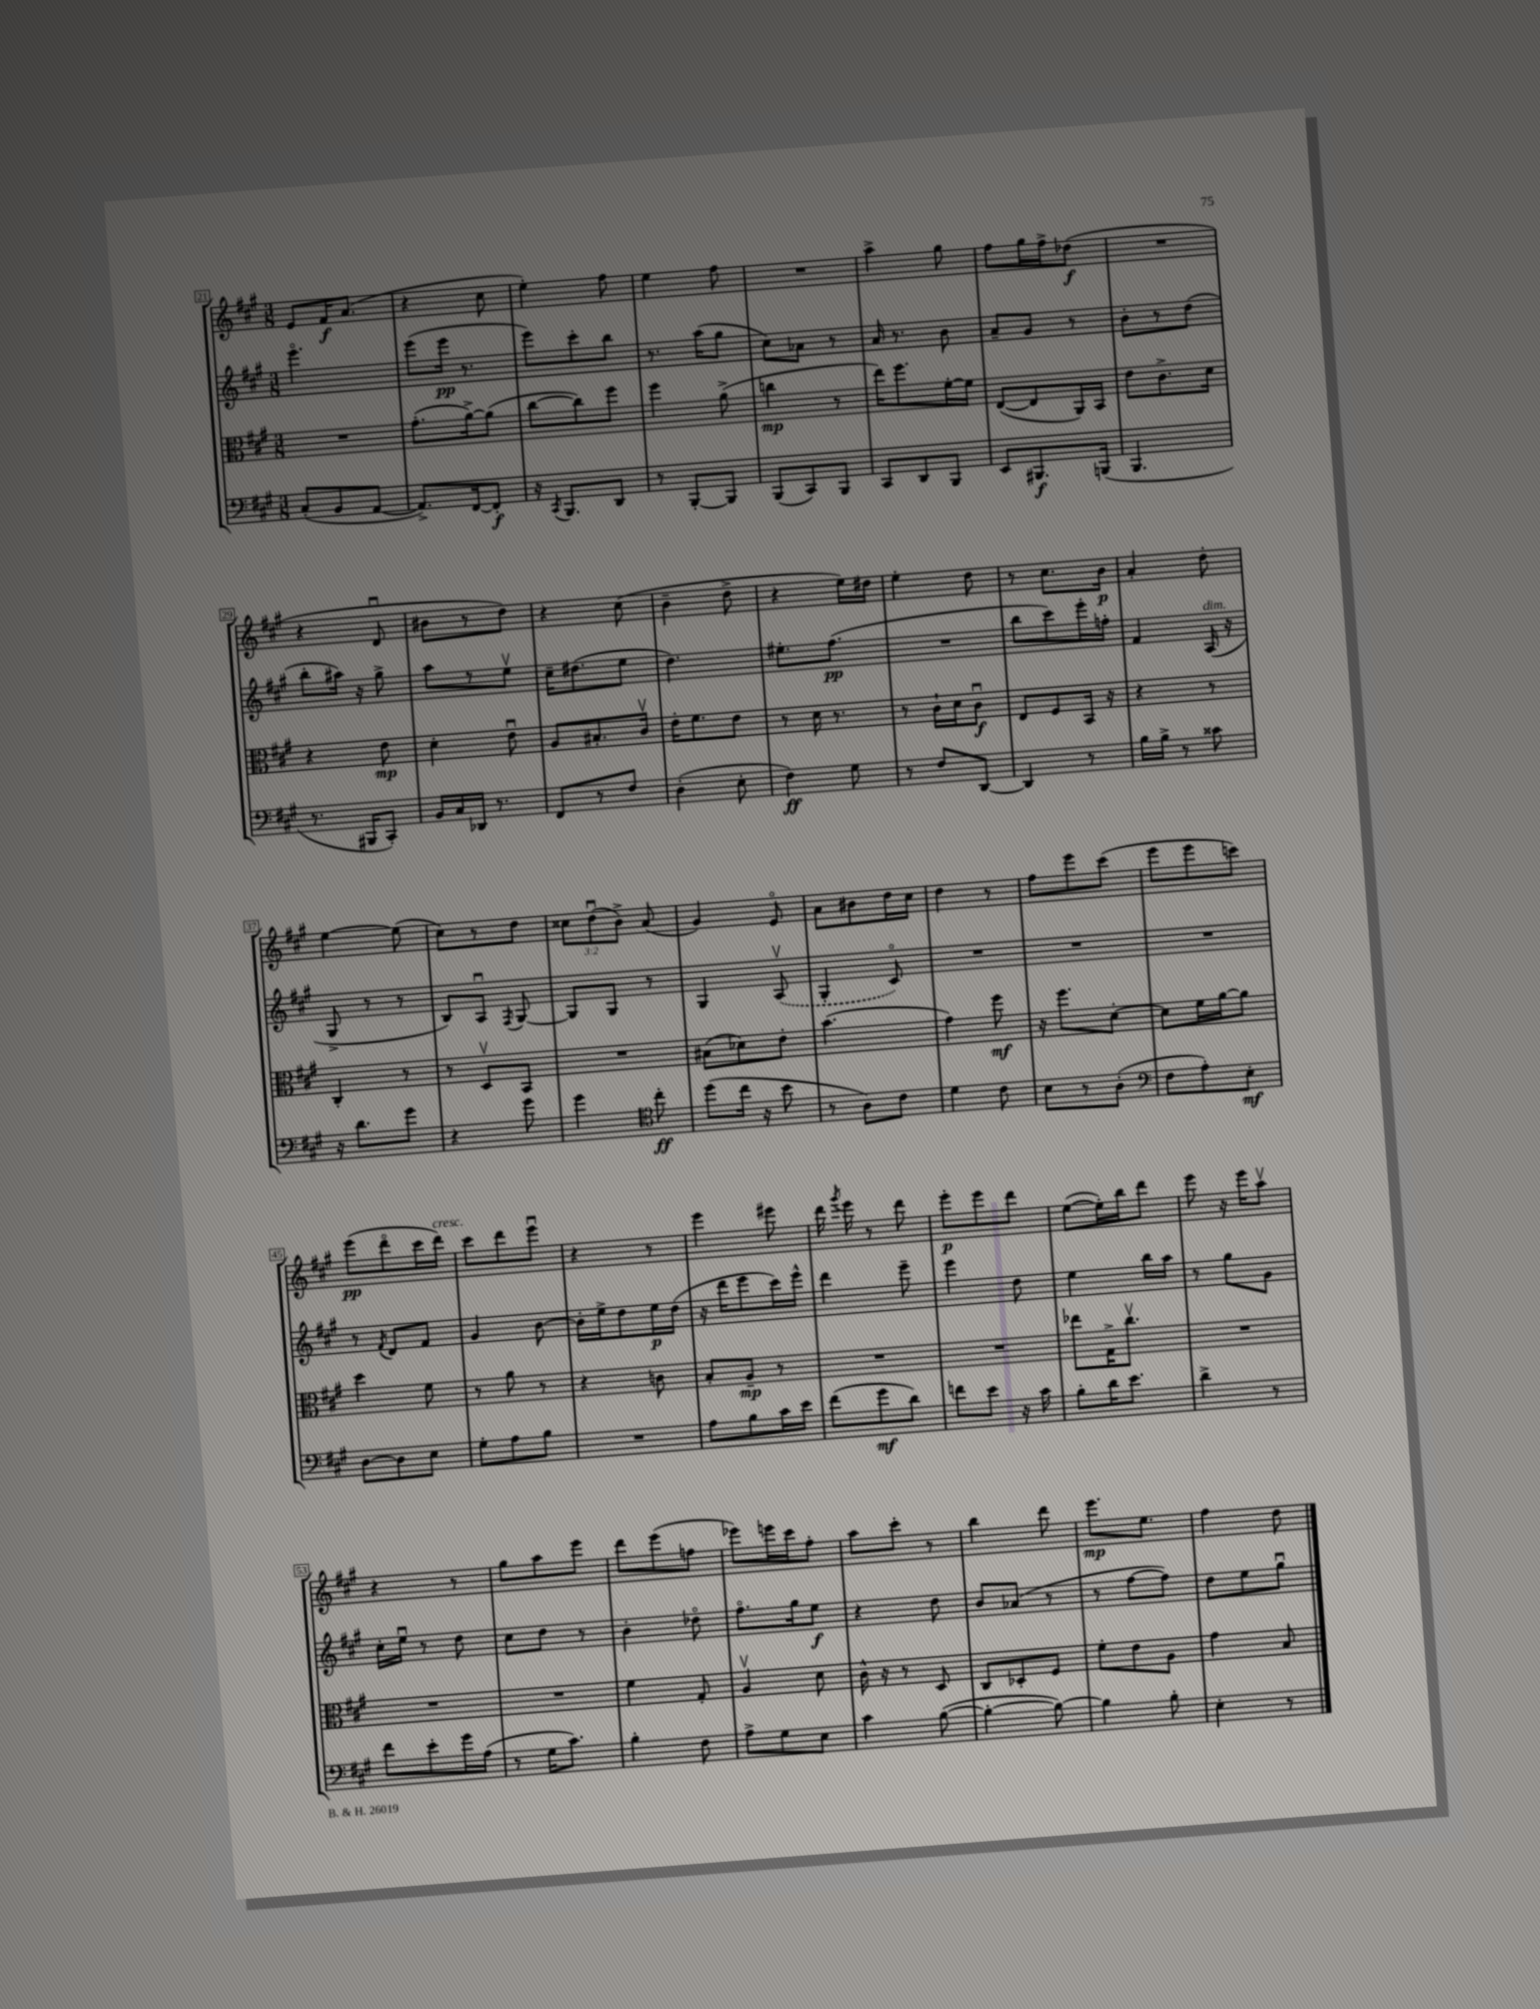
<<
\new StaffGroup <<
\new Staff = "s0" {
    \clef treble \key a \major \numericTimeSignature \time 3/8 \override Staff.TupletNumber.text = #tuplet-number::calc-fraction-text
    \autoBeamOff e'8[ fis'16\f a'8.]( |
    r4 cis''8 |
    e''4-.) fis''8 |
    e''4 fis''8 |
    R4. |
    a''4-> gis''8 |
    fis''8[ gis''16 fis''16-> des''8]\f( |
    R4. |
    r4 d'8\downbow |
    bis'8[ r8 d''8]) |
    r4 cis''8( |
    b'4-- d''8-> |
    r4 e''16[) dis''16] |
    e''4-. d''8 |
    r8 cis''8.[ b'16]\p |
    a'4-. d''8-. |
    e''4~ e''8( |
    cis''8[) r8 d''8] |
    \tuplet 3/2 { cisis''8[ d''8\downbow( b'8]->) } a'8( |
    gis'4) e'8\flageolet |
    a'8[ bis'8 d''16 cis''16] |
    d''4 r8 |
    fis''8[ e'''8 cis'''8]( |
    e'''8[ e'''8 c'''8]) |
    e'''8[\pp( d'''8\flageolet cis'''16 d'''16]^\markup { \italic "cresc." }) |
    cis'''8[ d'''8 e'''8]\downbow |
    r4 r8 |
    e'''4 eis'''8 |
    d'''16 \acciaccatura { gis'''8 } e'''16 r8 d'''8 |
    e'''8[-.\p e'''8 d'''8] |
    e''8[~( e''16-.) b''16 d'''8] |
    e'''8 r16 e'''16[ a''8]\upbow |
    r4 r8 |
    gis''8[ a''8 e'''8] |
    d'''8[ e'''8( f''8] |
    ees'''8[) e'''16 cis'''16 fis''8]-. |
    a''8[ cis'''8]-. r8 |
    b''4 d'''8 |
    e'''8.[\mp e''8.] |
    fis''4 d''8 \bar "|." |
}
\new Staff = "s1" {
    \clef treble \key a \major \numericTimeSignature \time 3/8
    \autoBeamOff e'''4.\flageolet |
    e'''8[( e'''16]\pp r8. |
    e'''8[) cis'''8-. b''8] |
    r8. a''16[( gis''8] |
    cis''8[) aes'8] r8 |
    a'16 r8. b'8 |
    a'8[-- gis'8] r8 |
    b'8[-. r8 d''8]( |
    b''8[-. ais''16]) r16 gis''8-> |
    a''8[ r8 e''8]\upbow |
    cis''16[-- dis''8.( e''8] |
    d''4.) |
    eis''8.[-. fis''8.]\pp( |
    R4. |
    b''8[ cis'''8) e'''16-. f''16]-. |
    fis'4 a16^\markup { \italic "dim." }( r16 |
    gis8-> r8 r8 |
    b8[) a8]\downbow \acciaccatura { fis8 } gis8~ |
    gis8[ gis8] r8 |
    gis4 \once \slurDashed a8\upbow( |
    gis4-. cis'8\flageolet) |
    R4. |
    R4. |
    R4. |
    r8 \acciaccatura { fis'8 } d'8[ fis'8] |
    gis'4 b'8~ |
    b'16[-. e''16-> d''8 e''16\p d''16]( |
    r16 d'''16[ e'''8 cis'''16) e'''16]-^ |
    d'''4 e'''8-- |
    e'''4 d''8 |
    e''4 b''16[ a''16] |
    r8 gis''8[ gis'8] |
    cis''16[-. e''16]\downbow r8 d''8 |
    cis''8[ d''8] r8 |
    b'4-. des''8\flageolet |
    fis''8.[\flageolet gis''16 e''8]\f |
    r4 d''8 |
    b'8[ aes'8]( r8 |
    r8 fis''8[~ fis''8]) |
    d''8[ e''8 gis''8]\downbow \bar "|." |
}
\new Staff = "s2" {
    \clef alto \key a \major \numericTimeSignature \time 3/8
    \autoBeamOff R4. |
    gis'8.[-.( a'16~->) a'8]( |
    cis''8[~ cis''8) fis''8] |
    fis''4 a'8->( |
    c''4\mp r8 |
    e''16[) fis''8. fis'16~-. fis'16] |
    e8[~( e8 a,16) b,16] |
    e'8[ cis'8.-> d'16] |
    r4 e'8\mp |
    d'4-. e'8\downbow |
    a8[ bis8.-. cis'16]\upbow |
    e'16[-. fis'8. e'8] |
    r8 d'16 r8. |
    r8 cis'16[-! d'16 cis'8]\downbow\f |
    e8[ fis8 b,16] r16 |
    r4 r8 |
    cis4-. r8 |
    r8 d8[\upbow b,8] |
    R4. |
    bis8[( des'8) e'8]-. |
    b'4.( |
    gis'4) fis''8\mf |
    r16 fis''8.[ d'8]~-. |
    d'8[ fis'16 a'16~ a'8] |
    d''4 fis'8 |
    r8 a'8 r8 |
    r4 c'8 |
    b8[-. a8]--\mp r8 |
    R4. |
    R4. |
    ees''8[ gis16-> cis''8.]\upbow |
    R4. |
    R4. |
    R4. |
    fis'4 gis8-. |
    a4\upbow d'8 |
    cis'16-^ r16 r8 d8 |
    cis8[ des8-. fis8] |
    fis'8[-. e'8 a8] |
    gis'4 b8 \bar "|." |
}
\new Staff = "s3" {
    \clef bass \key a \major \numericTimeSignature \time 3/8
    \autoBeamOff cis8[-.( b,8 a,8]~ |
    a,8.[->) fis,16~ fis,8]-.\f |
    r16 \acciaccatura { cis,8 } b,,8.[ d,8] |
    r8 b,,8[~-. b,,8] |
    b,,8[( cis,8) b,,8] |
    cis,8[ d,8 b,,8] |
    e,8[ bis,,8.\f b,,16]( |
    b,,4. |
    r8. bis,,16[ cis,8]-.) |
    b,16[ cis16 des,16] r8. |
    fis,8[ r8 fis8] |
    d4-.( e8-. |
    fis4\ff) gis8 |
    r8 fis8[ d,8]~ |
    d,4 r8 |
    b16[ b16]-> r8 cisis'8 |
    r16 d'8.[ gis'8] |
    r4 gis'8 |
    gis'4 \clef tenor cis''8-.\ff |
    d''8[( cis''16] r16 b'8 |
    r8 a8[) cis'8] |
    d'4 cis'8 |
    b8[ r8 a8]-.( |
    \clef bass fis8[ a8-.) e8]-.\mf |
    d8[~ d8 e8] |
    gis8[-. a8 b8] |
    R4. |
    a8[ b8 cis'16 e'16] |
    fis'8[( gis'8\mf d'8]) |
    f'8[ e'8] r16 cis'16 |
    b8[-. d'16 e'8.] |
    d'4-> r8 |
    fis'8[ e'8-. gis'16 a16]( |
    r8 gis16[ cis'8.]) |
    b4-. fis8 |
    a8[-> gis8 e8] |
    cis'4 b8~( |
    b4~-. b8~) |
    b4 b8-. |
    e4-. r8 \bar "|." |
}
>>
>>
\layout { \context { \Score currentBarNumber = #21 \override BarNumber.stencil = #(make-stencil-boxer 0.1 0.3 ly:text-interface::print) } }
